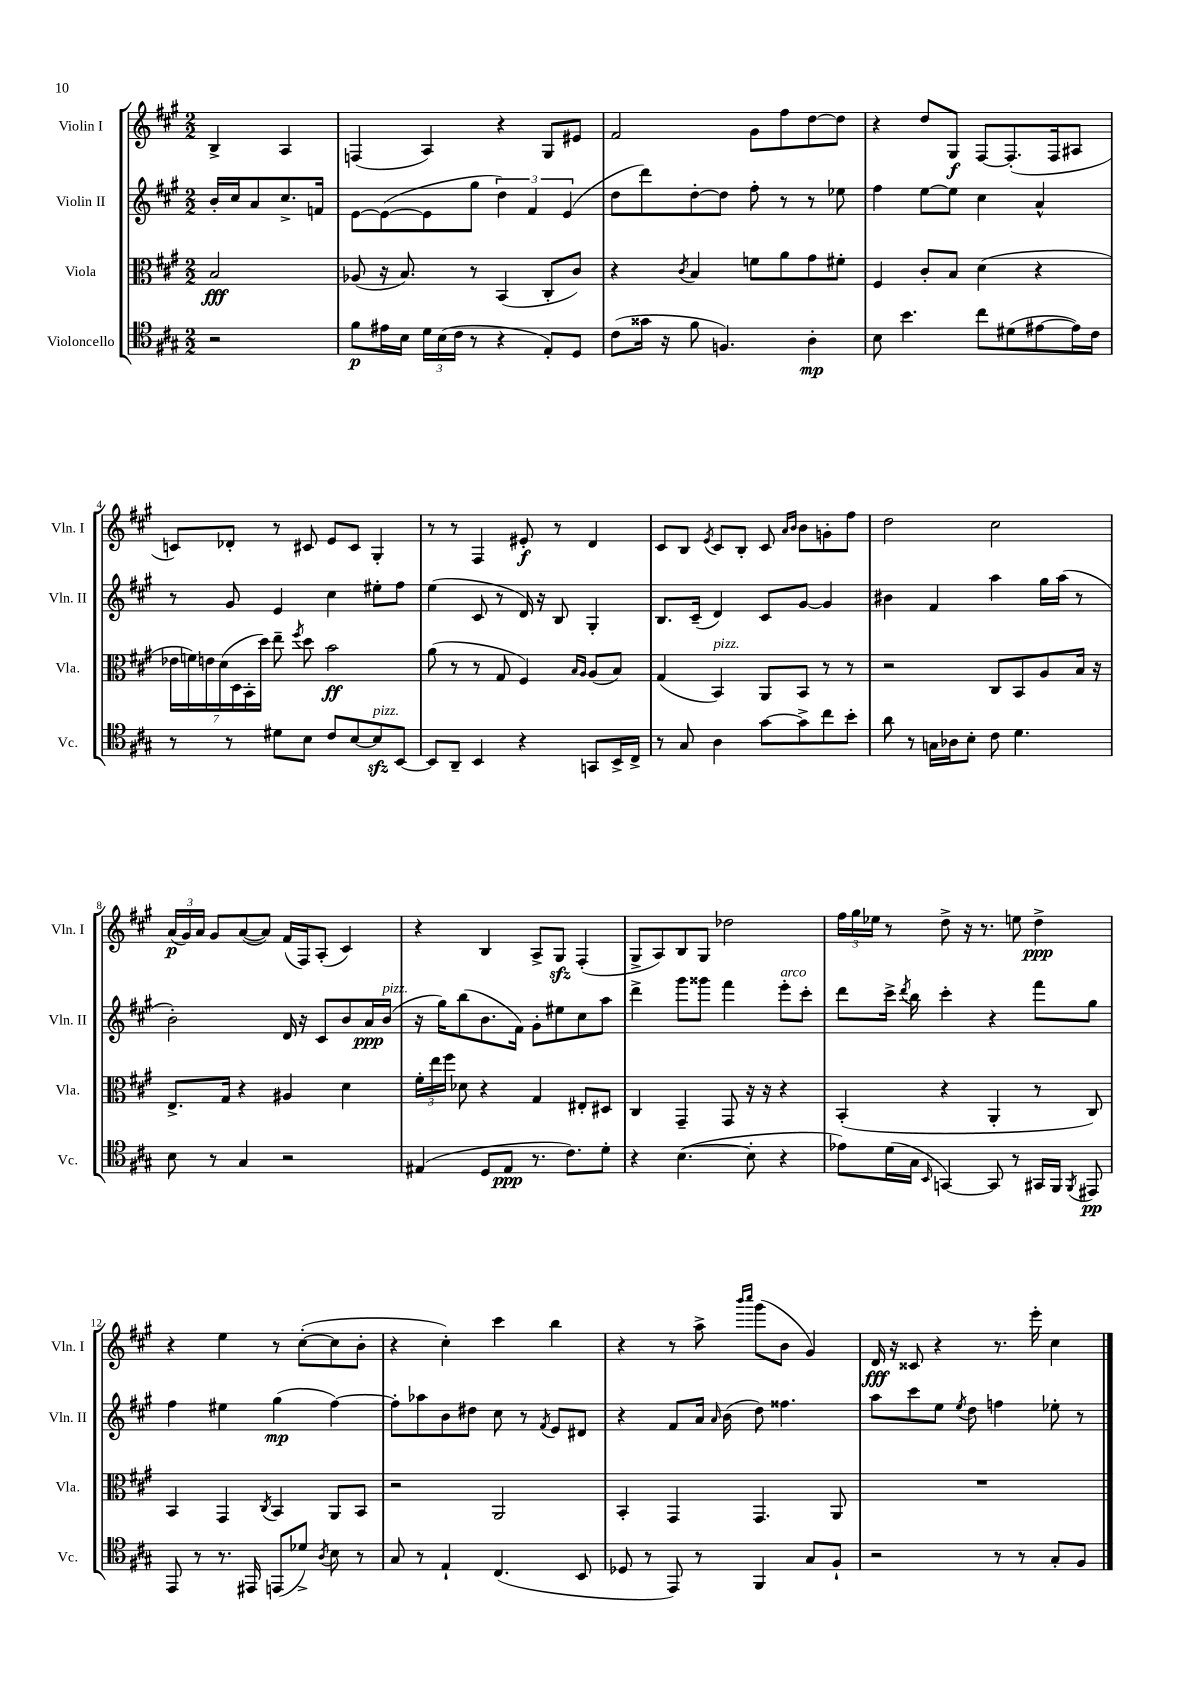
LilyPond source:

<<
\new StaffGroup <<
\new Staff = "s0" \with { instrumentName = "Violin I" shortInstrumentName = "Vln. I" } {
    \clef treble \key a \major \numericTimeSignature \time 2/2 \partial 2
    \autoBeamOff b4-> a4 |
    f4( a4) r4 gis8[ eis'8] |
    fis'2 gis'8[ fis''8 d''8~ d''8] |
    r4 d''8[ gis8]\f fis8[~ fis8.-.( fis16 ais8] |
    c'8[) des'8]-. r8 cis'8 e'8[ cis'8] gis4-. |
    r8 r8 fis4 eis'8-.\f r8 d'4 |
    cis'8[ b8] \acciaccatura { e'8 } cis'8[ b8]-. cis'8 \grace { a'16[ b'16] } b'8[ g'8-. fis''8] |
    d''2 cis''2 |
    \tuplet 3/2 { a'16[\p( gis'16) a'16] } gis'8[ a'8~( a'8]) fis'16[( fis16) a8]-.( cis'4) |
    r4 b4 a8[-> gis8]\sfz fis4-.( |
    gis8[-> a8) b8 gis8] des''2 |
    \tuplet 3/2 { fis''16[ gis''16 ees''16] } r8 d''8-> r16 r8. e''8 d''4->\ppp |
    r4 e''4 r8 cis''8[~-.( cis''8 b'8]-. |
    r4 cis''4-.) cis'''4 b''4 |
    r4 r8 a''8-> \grace { b'''16[ cis''''16] } gis'''8[( b'8] gis'4) |
    d'16\fff r16 cisis'8 r4 r8. e'''16-. cis''4 \bar "|." |
}
\new Staff = "s1" \with { instrumentName = "Violin II" shortInstrumentName = "Vln. II" } {
    \clef treble \key a \major \numericTimeSignature \time 2/2 \partial 2
    \autoBeamOff b'16[-. cis''16 a'8 cis''8.-> f'16] |
    e'8[~ e'8~( e'8 gis''8] \tuplet 3/2 { d''4) fis'4 e'4( } |
    d''8[ d'''8) d''8~-. d''8] fis''8-. r8 r8 ees''8 |
    fis''4 e''8[~ e''8] cis''4 a'4-^ |
    r8 gis'8 e'4 cis''4 eis''8[-. fis''8] |
    e''4( cis'8 r8 d'16) r16 b8 gis4-. |
    b8.[ cis'16]--( d'4) cis'8[ gis'8]~ gis'4 |
    bis'4 fis'4 a''4 gis''16[ a''16]( r8 |
    b'2-.) d'16 r16 cis'8[ b'8 a'16\ppp b'16]^\markup { \italic "pizz." }( |
    r16 gis''16[) b''8( b'8. fis'16]) gis'8[-. eis''8 cis''8 a''8] |
    d'''4-> gis'''8[ gisis'''8] fis'''4 e'''8[-.^\markup { \italic "arco" } cis'''8]-. |
    d'''8[ cis'''16]-> \acciaccatura { d'''8 } b''16 cis'''4-. r4 fis'''8[ gis''8] |
    fis''4 eis''4 gis''4\mp( fis''4~) |
    fis''8[-. aes''8 b'8 dis''8] cis''8 r8 \acciaccatura { fis'8 } e'8[ dis'8] |
    r4 fis'8[ a'16] \grace { a'16 } b'16( d''8) fisis''4. |
    a''8[ cis'''8 e''8] \acciaccatura { e''8 } d''8 f''4 ees''8-. r8 \bar "|." |
}
\new Staff = "s2" \with { instrumentName = "Viola" shortInstrumentName = "Vla." } {
    \clef alto \key a \major \numericTimeSignature \time 2/2 \partial 2
    \autoBeamOff b2\fff |
    aes8( r16 b8.) r8 b,4( cis8[-. cis'8]) |
    r4 \acciaccatura { cis'8 } b4 f'8[ a'8 gis'8 fis'8]-. |
    fis4 cis'8[-. b8] d'4( r4 |
    \tuplet 7/4 { ees'16[ f'16) e'16 d'16( d16 b,16-. d''16]) } e''8-- \acciaccatura { fis''8 } d''8 b'2\ff |
    a'8( r8 r8 gis8 fis4) \grace { b16[ a16] } a8[( b8]) |
    gis4( b,4^\markup { \italic "pizz." }) a,8[ b,8] r8 r8 |
    r2 cis8[ b,8 a8 b16] r16 |
    e8.[-> gis16] r4 ais4 d'4 |
    \tuplet 3/2 { fis'16[-. e''16 fis''16] } des'8 r4 gis4 eis8[-. dis8] |
    cis4 gis,4-- gis,8 r16 r16 r4 |
    b,4-.( r4 a,4-. r8 cis8) |
    b,4 gis,4 \acciaccatura { cis8 } b,4 a,8[ b,8] |
    r2 a,2 |
    b,4-. gis,4 gis,4. a,8 |
    R1 \bar "|." |
}
\new Staff = "s3" \with { instrumentName = "Violoncello" shortInstrumentName = "Vc." } {
    \clef tenor \key a \major \numericTimeSignature \time 2/2 \partial 2
    \autoBeamOff r2 |
    fis'8[\p eis'16 b16] \tuplet 3/2 { d'16[ b16( cis'16] } r8 r4 e8[-.) d8] |
    cis'8[( gisis'16] r16 fis'8 f4.) a4-.\mp |
    b8 b'4. cis''8[ dis'8( eis'8~ eis'16) cis'16] |
    r8 r8 dis'8[ b8] cis'8[ b8~ b8\sfz^\markup { \italic "pizz." } b,8]~ |
    b,8[ a,8]-- b,4 r4 g,8[ b,16-> cis16]-> |
    r8 gis8 a4 gis'8[~ gis'8-> cis''8 b'8]-. |
    a'8 r8 g16[ aes16 b8]-. cis'8 d'4. |
    b8 r8 gis4 r2 |
    eis4( d8[ eis8]\ppp r8. cis'8.[) d'8]-. |
    r4 b4.~( b8-. r4 |
    ees'8[) d'16( gis16] \grace { b,16 } g,4~) g,8 r8 gis,16[ fis,16] \acciaccatura { fis,8 } eis,8\pp |
    e,8 r8 r8. eis,16 e,8[( des'8]->) \acciaccatura { a8 } b8 r8 |
    gis8 r8 e4-! cis4.( b,8 |
    des8 r8 e,8) r8 fis,4 gis8[ fis8]-! |
    r2 r8 r8 gis8[-. fis8] \bar "|." |
}
>>
>>
